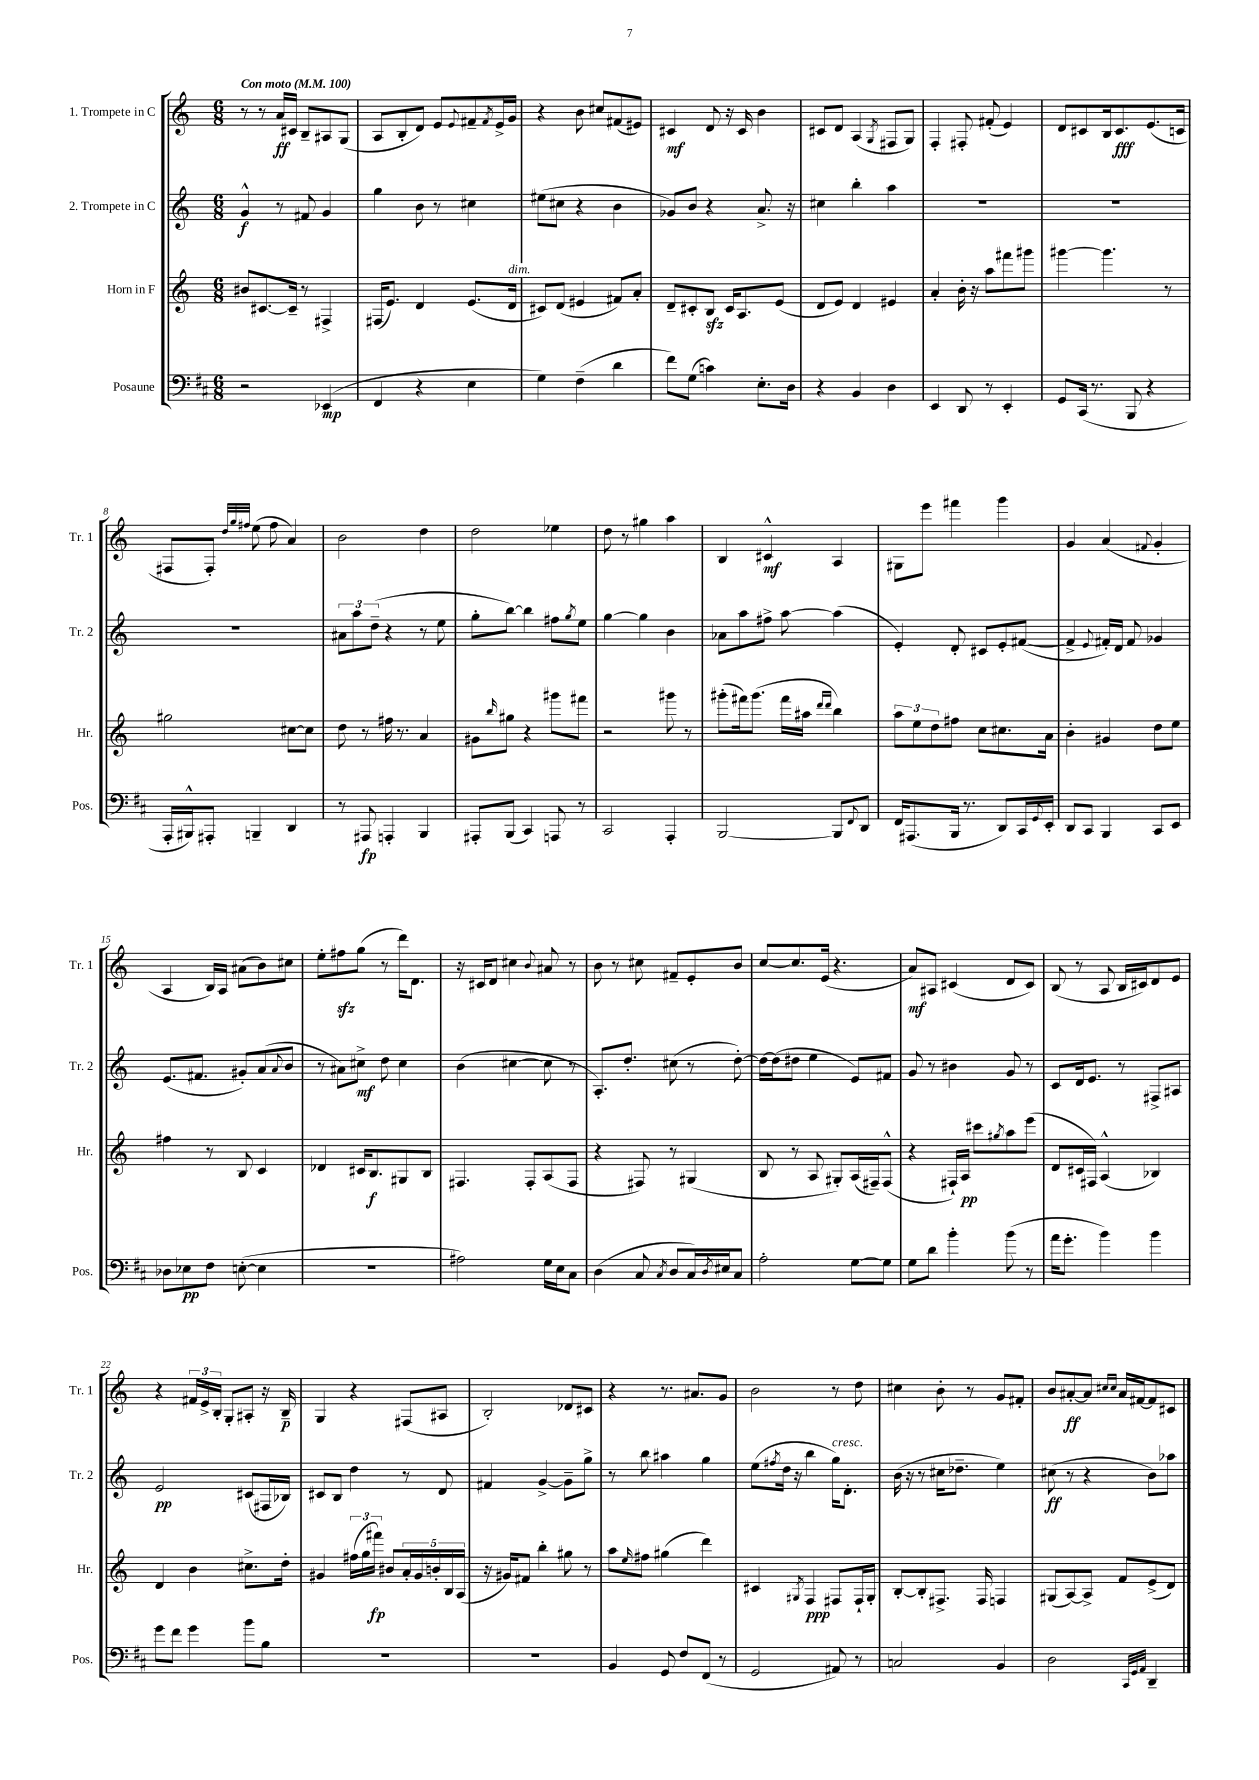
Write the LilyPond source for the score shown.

<<
\new StaffGroup <<
\new Staff = "s0" \with { instrumentName = "1. Trompete in C" shortInstrumentName = "Tr. 1" } {
    \clef treble \key c \major \numericTimeSignature \time 6/8 \tempo "Con moto" 4 = 100
    r8 r8 a'16\ff cis'16 b8-- ais8 g8( |
    a8 b8-. d'8) e'8 \appoggiatura { e'8 } fis'8-- \acciaccatura { fis'8 } e'16-> g'16 |
    r4 b'8 cis''8 fis'8( eis'8) |
    cis'4\mf d'8 r16 cis'16 b'4 |
    cis'8 d'8 a4( \acciaccatura { g8 } fis8 g8) |
    f4-. fis8-. fis'8-.( e'4) |
    d'8 cis'8 b16 cis'8.\fff e'8.( c'16 |
    fis8 fis8-.) \grace { d''32 g''32 fis''32 } e''8( fis''8 a'4) |
    b'2 d''4 |
    d''2 ees''4 |
    d''8 r8 gis''4 a''4 |
    b4 cis'4-^\mf a4 |
    gis8 e'''8 fis'''4 g'''4 |
    g'4 a'4( \appoggiatura { fis'8 } g'4-. |
    a4 b16) a16 ais'8( b'8) cis''8 |
    e''8-. fis''8\sfz g''8( r8 d'''16) d'8. |
    r16 cis'16 d'8 cis''4 \appoggiatura { b'8 } ais'8 r8 |
    b'8 r8 cis''8 fis'8-- e'8-. b'8 |
    c''8~ c''8. e'16( r4. |
    a'8\mf) ais8 cis'4( d'8 cis'8) |
    b8( r8 a8 b16 cis'16) d'8 e'8 |
    r4 \tuplet 3/2 { fis'16 e'16-> b16-. } g8-. ais8-. r16 b16--\p |
    g4 r4 fis8( ais8 |
    b2-.) des'8 cis'8 |
    r4 r8. ais'8. g'8 |
    b'2 r8 d''8 |
    cis''4 b'8-. r8 g'8 fis'8-. |
    b'8 ais'8~-.\ff ais'8 \grace { cis''16 cis''16 } ais'16 fis'16~ fis'8 cis'8 \bar "|." |
}
\new Staff = "s1" \with { instrumentName = "2. Trompete in C" shortInstrumentName = "Tr. 2" } {
    \clef treble \key c \major \numericTimeSignature \time 6/8
    g'4-^\f r8 fis'8 g'4 |
    g''4 b'8 r8 cis''4 |
    eis''8( cis''8 r4 b'4 |
    ges'8) b'8 r4 a'8.-> r16 |
    cis''4 b''4-. a''4 |
    R2. |
    R2. |
    R2. |
    \tuplet 3/2 { ais'8 a''8 d''8--( } r4 r8 e''8 |
    g''8-. b''8~) b''4 fis''8 \acciaccatura { g''8 } e''8 |
    g''4~ g''4 b'4 |
    aes'8 a''8 fis''8-> a''8~ a''4( |
    e'4-.) d'8-. cis'8 e'8-. fis'8~( |
    fis'4-> \appoggiatura { e'8 } fis'16-.) d'16 fis'8 ges'4 |
    e'8.( fis'8. gis'8-.) a'8( \appoggiatura { a'8 } b'8 |
    r8 ais'8) cis''8->\mf d''8 cis''4 |
    b'4( cis''4~ cis''8 r8 |
    a8.-.) d''8.-. cis''8( r8 d''8~-.) |
    d''16~ d''16( dis''8 e''4 e'8) fis'8 |
    g'8 r8 bis'4 g'8 r8 |
    c'8 d'16 e'8. r8 fis8-> ais8 |
    e'2\pp cis'8( fis16 bes16) |
    cis'8 b8 d''4 r8 d'8 |
    fis'4 g'4~-> g'8-- g''8-> |
    r8 b''8 ais''4 g''4 |
    e''8( \acciaccatura { fis''8 } d''16 r16 b''4 g''16^\markup { \italic "cresc." }) d'8.-. |
    b'16( r16 r8 cis''16 des''8.-- e''4) |
    cis''8\ff( r8 r4 b'8) aes''8 \bar "|." |
}
\new Staff = "s2" \with { instrumentName = "Horn in F" shortInstrumentName = "Hr." } {
    \clef treble \key c \major \numericTimeSignature \time 6/8
    bis'8 cis'8.~ cis'16-- r8 fis4-> |
    fis16( e'8.) d'4 e'8.( d'16^\markup { \italic "dim." } |
    cis'8) d'8( eis'4 fis'8) a'8-. |
    d'8-- cis'8-. b8\sfz cis'16 a8. e'8( |
    d'8 e'8) d'4 eis'4 |
    a'4-. b'16-. r16 a''8 fis'''8 gis'''8 |
    gis'''4~ gis'''4. r8 |
    gis''2 cis''8~ cis''8 |
    d''8 r8 fis''16 r8. a'4 |
    gis'8 \grace { b''16 } gis''8 r4 gis'''8 fis'''8 |
    r2 gis'''8 r8 |
    gis'''8-.( fis'''16) gis'''8.( fis'''16 ais''16 \grace { d'''16 d'''16 } b''4) |
    \tuplet 3/2 { a''8 e''8 d''8 } fis''8 c''8 cis''8. a'16 |
    b'4-. gis'4 d''8 e''8 |
    fis''4 r8 b8 c'4 |
    des'4 cis'16 b8.\f gis8 b8 |
    fis4. fis8-. a8( fis8 |
    r4 fis8) r8 gis4( |
    b8 r8 a8 gis8-.) a16( fis16--) fis8-^( |
    r4 fis16-!) a16\pp cis'''8 \acciaccatura { gis''8 } a''8 e'''8( |
    d'8 cis'16 fis16) a4-^( bes4) |
    d'4 b'4 cis''8.-> d''16-. |
    gis'4 \tuplet 3/2 { fis''16( g''16 fis'''16\fp) } bis'8 \tuplet 5/4 { a'16-. gis'16 b'16-. b16 a16( } |
    r16 gis'16) fis'8 b''4-. gis''8 r8 |
    a''8 \grace { e''16 } fis''8 gis''4( d'''4) |
    cis'4 \acciaccatura { gis8 } f4\ppp fis8 fis16-! gis16-. |
    b8~-. b8-. fis8.-> fis16 f4 |
    gis8( a8~) a8-> f'8 e'8->( d'8) \bar "|." |
}
\new Staff = "s3" \with { instrumentName = "Posaune" shortInstrumentName = "Pos." } {
    \clef bass \key d \major \numericTimeSignature \time 6/8
    r2 ees,4\mp( |
    fis,4 r4 e4 |
    g4) fis4--( d'4 |
    fis'8) g8( c'4) e8.-. d16 |
    r4 b,4 d4 |
    e,4 d,8 r8 e,4-. |
    g,8 cis,16( r8. b,,8 r4 |
    a,,16-. bis,,16-^) ais,,8-. b,,4-- d,4 |
    r8 ais,,8\fp a,,4-. b,,4 |
    ais,,8-. b,,8( cis,4) a,,8 r8 |
    cis,2 a,,4-. |
    b,,2~ b,,8 \appoggiatura { fis,8 } d,8 |
    fis,16 ais,,8.( b,,16 r8. d,8) cis,16 \appoggiatura { g,8 } e,16-. |
    d,8 cis,8 b,,4 cis,8 e,8 |
    des8 ees8\pp fis8 e8~-.( e4 |
    R2. |
    ais2) g16 e16 cis8 |
    d4( cis8 \acciaccatura { cis8 } d8 cis16) \acciaccatura { d8 } eis16 cis8 |
    a2-. g8~ g8 |
    g8 d'8 b'4-. b'8( r8 |
    a'16 g'8.-. b'4) b'4 |
    g'8 fis'8 g'4 b'8 b8 |
    R2. |
    R2. |
    b,4 g,8 fis8 fis,8( r8 |
    g,2 ais,8) r8 |
    c2 b,4 |
    d2 \grace { cis,32 g,32 a,32 } d,4-- \bar "|." |
}
>>
>>
